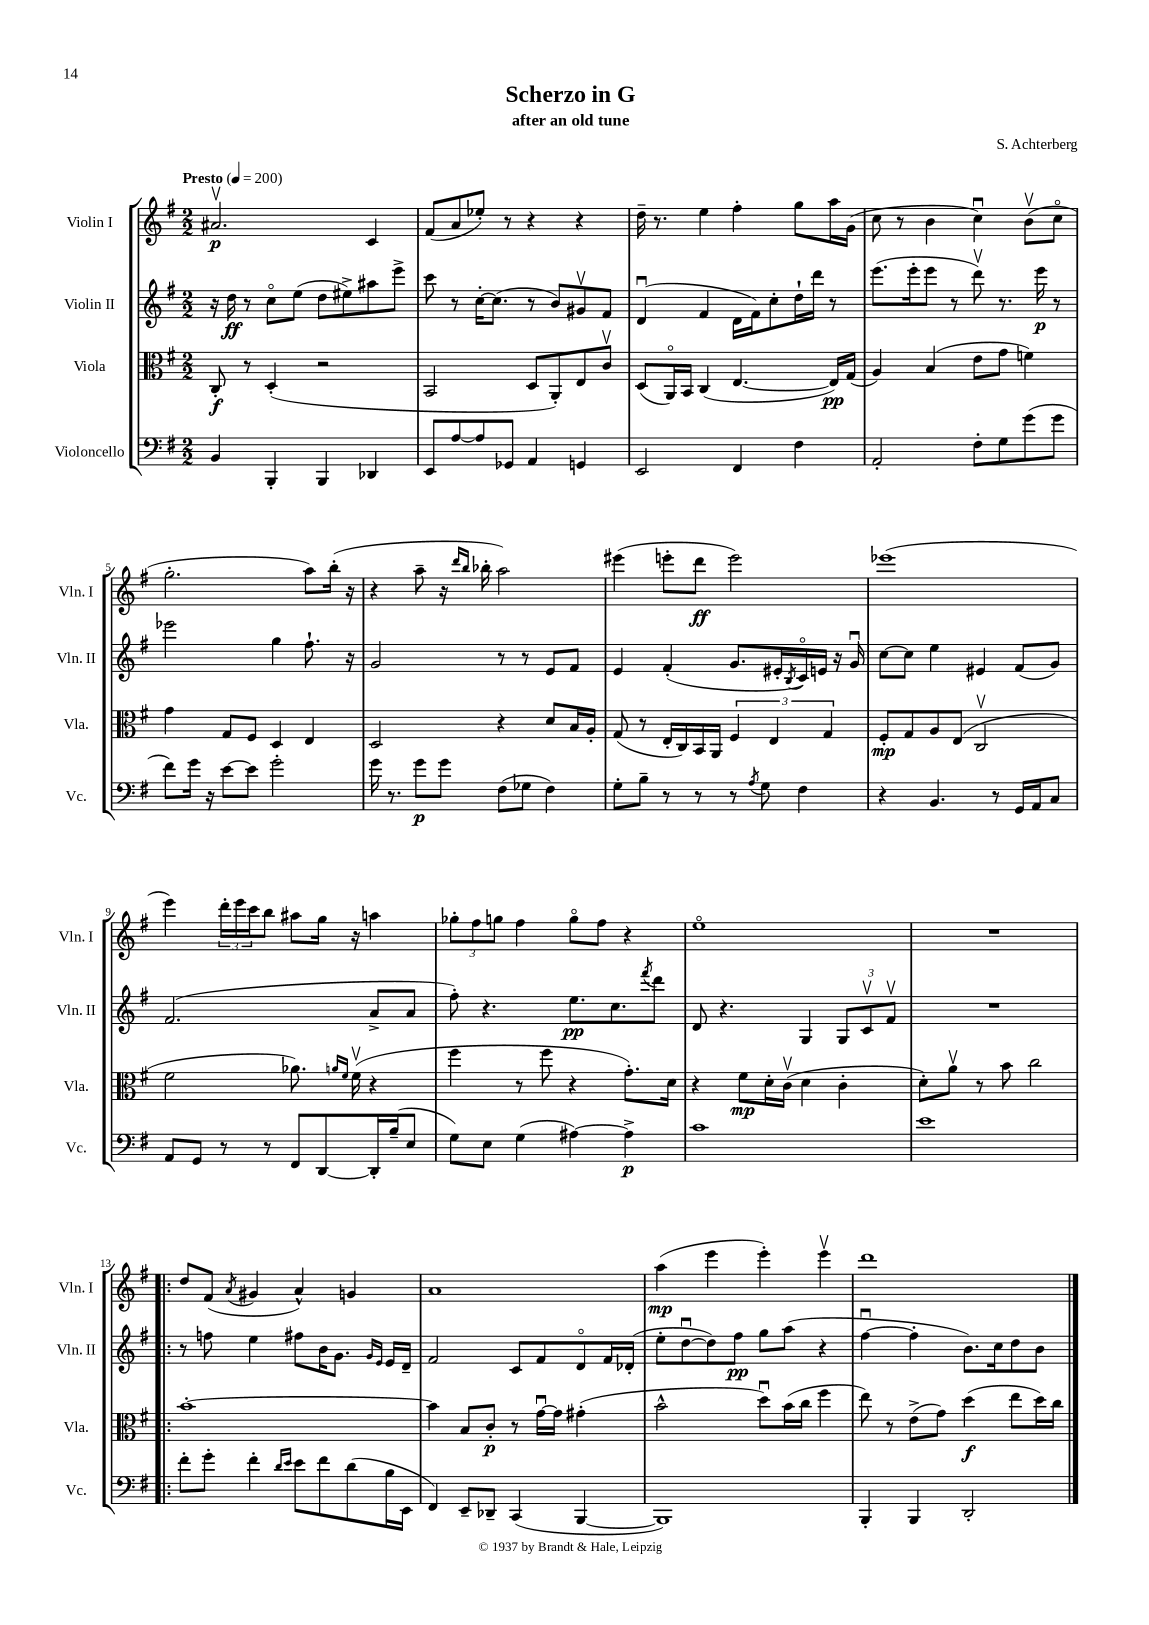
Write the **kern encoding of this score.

**kern	**kern	**kern	**kern
*staff4	*staff3	*staff2	*staff1
*clefF4	*clefC3	*clefG2	*clefG2
*k[f#]	*k[f#]	*k[f#]	*k[f#]
*M2/2	*M2/2	*M2/2	*M2/2
*MM200	*MM200	*MM200	*MM200
4BB	8C'	16r	2.a#v
.	.	16dd	.
.	8r	8r	.
4BBB'	(4D'	8cco	.
.	.	(8ee	.
4BBB	2r	8dd	.
.	.	8ee#^)	.
4DD-	.	8aa#	4c
.	.	8eee^	.
=	=	=	=
8EE	2BB	8ccc	(8f#
[8A	.	8r	8a
8A]	.	[16cc'	8ee-')
.	.	(8.cc]	.
8GG-	.	.	8r
4AA	8D	8r	4r
.	8AA')	8b)	.
4GG	8E	8g#v	4r
.	8cv	8f#	.
=	=	=	=
2EE	(8D	(4du	16dd~
.	.	.	8.r
.	16AAo)	.	.
.	16BB	.	.
.	(4C	4f#	4ee
4FF#	[4.E	16d	4ff#'
.	.	16f#)	.
.	.	8cc'	.
4F#	.	16dd`	8gg
.	.	16ddd	.
.	16E])	8r	16aa
.	(16G	.	(16g
=	=	=	=
2AA'	4A)	(8.eee	8cc
.	.	.	8r
.	.	16eee'	.
.	(4B	8eee	4b
.	.	8r	.
8F#'	8e	8dddv)	4ccu)
8G	8g	8.r	.
(8g	4f)	.	(8bv
.	.	16eee	.
8g	.	8r	8cco
=	=	=	=
8f#)	4g	2eee-	2.gg'
16g	.	.	.
16r	.	.	.
[8e	8G	.	.
8e]	8F#	.	.
2g'	4D	4gg	.
.	4E	8.ff#`	8aa)
.	.	.	(16bb'
.	.	16r	16r
=	=	=	=
16g	2D	2g	4r
8.r	.	.	.
8g	.	.	8aa~
8g	.	.	16r
.	.	.	16qqddd
.	.	.	16qqbb
.	.	.	16bb-'
(8F#	4r	8r	2aa)
8G-	.	8r	.
4F#)	8d	8e	.
.	16B	8f#	.
.	16A'	.	.
=	=	=	=
8G'	(8G	4e	(4eee#
8B~	8r	.	.
8r	16E'	(4f#'	8eee'
.	16C)	.	.
8r	16BB	.	8ddd
.	16AA	.	.
8r	6F#	8.g	2eee)
8qA	.	.	.
8G	.	.	.
.	6E	.	.
.	.	16e#'	.
.	.	8qB	.
4F#	.	16co)	.
.	.	16e	.
.	6G	.	.
.	.	16r	.
.	.	16gu	.
=	=	=	=
4r	8F#'	[8cc	(1eee-
.	8G	8cc]	.
4.BB	8A	4ee	.
.	(8E	.	.
.	2Cv	4e#	.
8r	.	.	.
16GG	.	(8f#	.
16AA	.	.	.
8C	.	8g)	.
=	=	=	=
8AA	2f#	(2.f#	4eee)
8GG	.	.	.
8r	.	.	24ddd'
.	.	.	24eee
.	.	.	24ccc
8r	.	.	8bb
8FF#	8.a-)	.	8aa#
[8DD	.	.	16gg
.	16qqa	.	.
.	16qqf#	.	.
.	(16f#v	.	16r
16DD']	4r	8a^	4aa
(16B~	.	.	.
8E	.	8a	.
=	=	=	=
8G)	4ff#	8ff#')	12gg-'
.	.	.	12ff#
8E	.	4.r	.
.	.	.	12gg
(4G	8r	.	4ff#
.	8ff#	.	.
[4A#)	4r	8.ee	8ggo
.	.	.	8ff#
.	.	8.cc	.
4A#^]	8.g')	.	4r
.	.	8qfff#	.
.	.	8ddd	.
.	16d	.	.
=	=	=	=
1c	4r	8d	1eeo
.	.	4.r	.
.	8f#	.	.
.	16d'	.	.
.	(16cv	.	.
.	4d	4G	.
.	4c'	12G	.
.	.	12cv	.
.	.	12f#v	.
=	=	=	=
1e	8d')	1r	1r
.	8av	.	.
.	8r	.	.
.	8b	.	.
.	2cc	.	.
=!|:	=!|:	=!|:	=!|:
8f#'	[1b'	8r	8dd
8g'	.	8ff	(8f#
.	.	.	8qa
4f#'	.	4ee	4g#
16qqd	.	.	.
16qqe	.	.	.
8e	.	8ff#	4a^^)
8f#	.	16b	.
.	.	8.g	.
(8d	.	.	4g
.	.	16qqg	.
.	.	16qqe	.
16B	.	16e	.
16EE	.	16d~	.
=	=	=	=
4FF#)	4b]	2f#	1a
8EE~	8B	.	.
8DD-~	8c'	.	.
(4CC	8r	8c	.
.	[16gu	8f#	.
.	16g]	.	.
[4BBB	(4g#'	8do	.
.	.	16f#	.
.	.	(16d-'	.
=	=	=	=
1BBB])	2b^^	8ee'	(4aa
.	.	[8ddu	.
.	.	8dd])	4eee
.	.	8ff#	.
.	8ddu)	8gg	4eee')
.	(16b	(8aa	.
.	16cc	.	.
.	4ff#	4r	4eeev
=	=	=	=
4BBB'	8ee)	[4ff#u	1ddd
.	8r	.	.
4BBB	(8e^	4ff#']	.
.	8g)	.	.
2DD'	(4dd	8.b)	.
.	.	16cc	.
.	8ee	8dd	.
.	16dd)	8b	.
.	16cc	.	.
==	==	==	==
*-	*-	*-	*-
